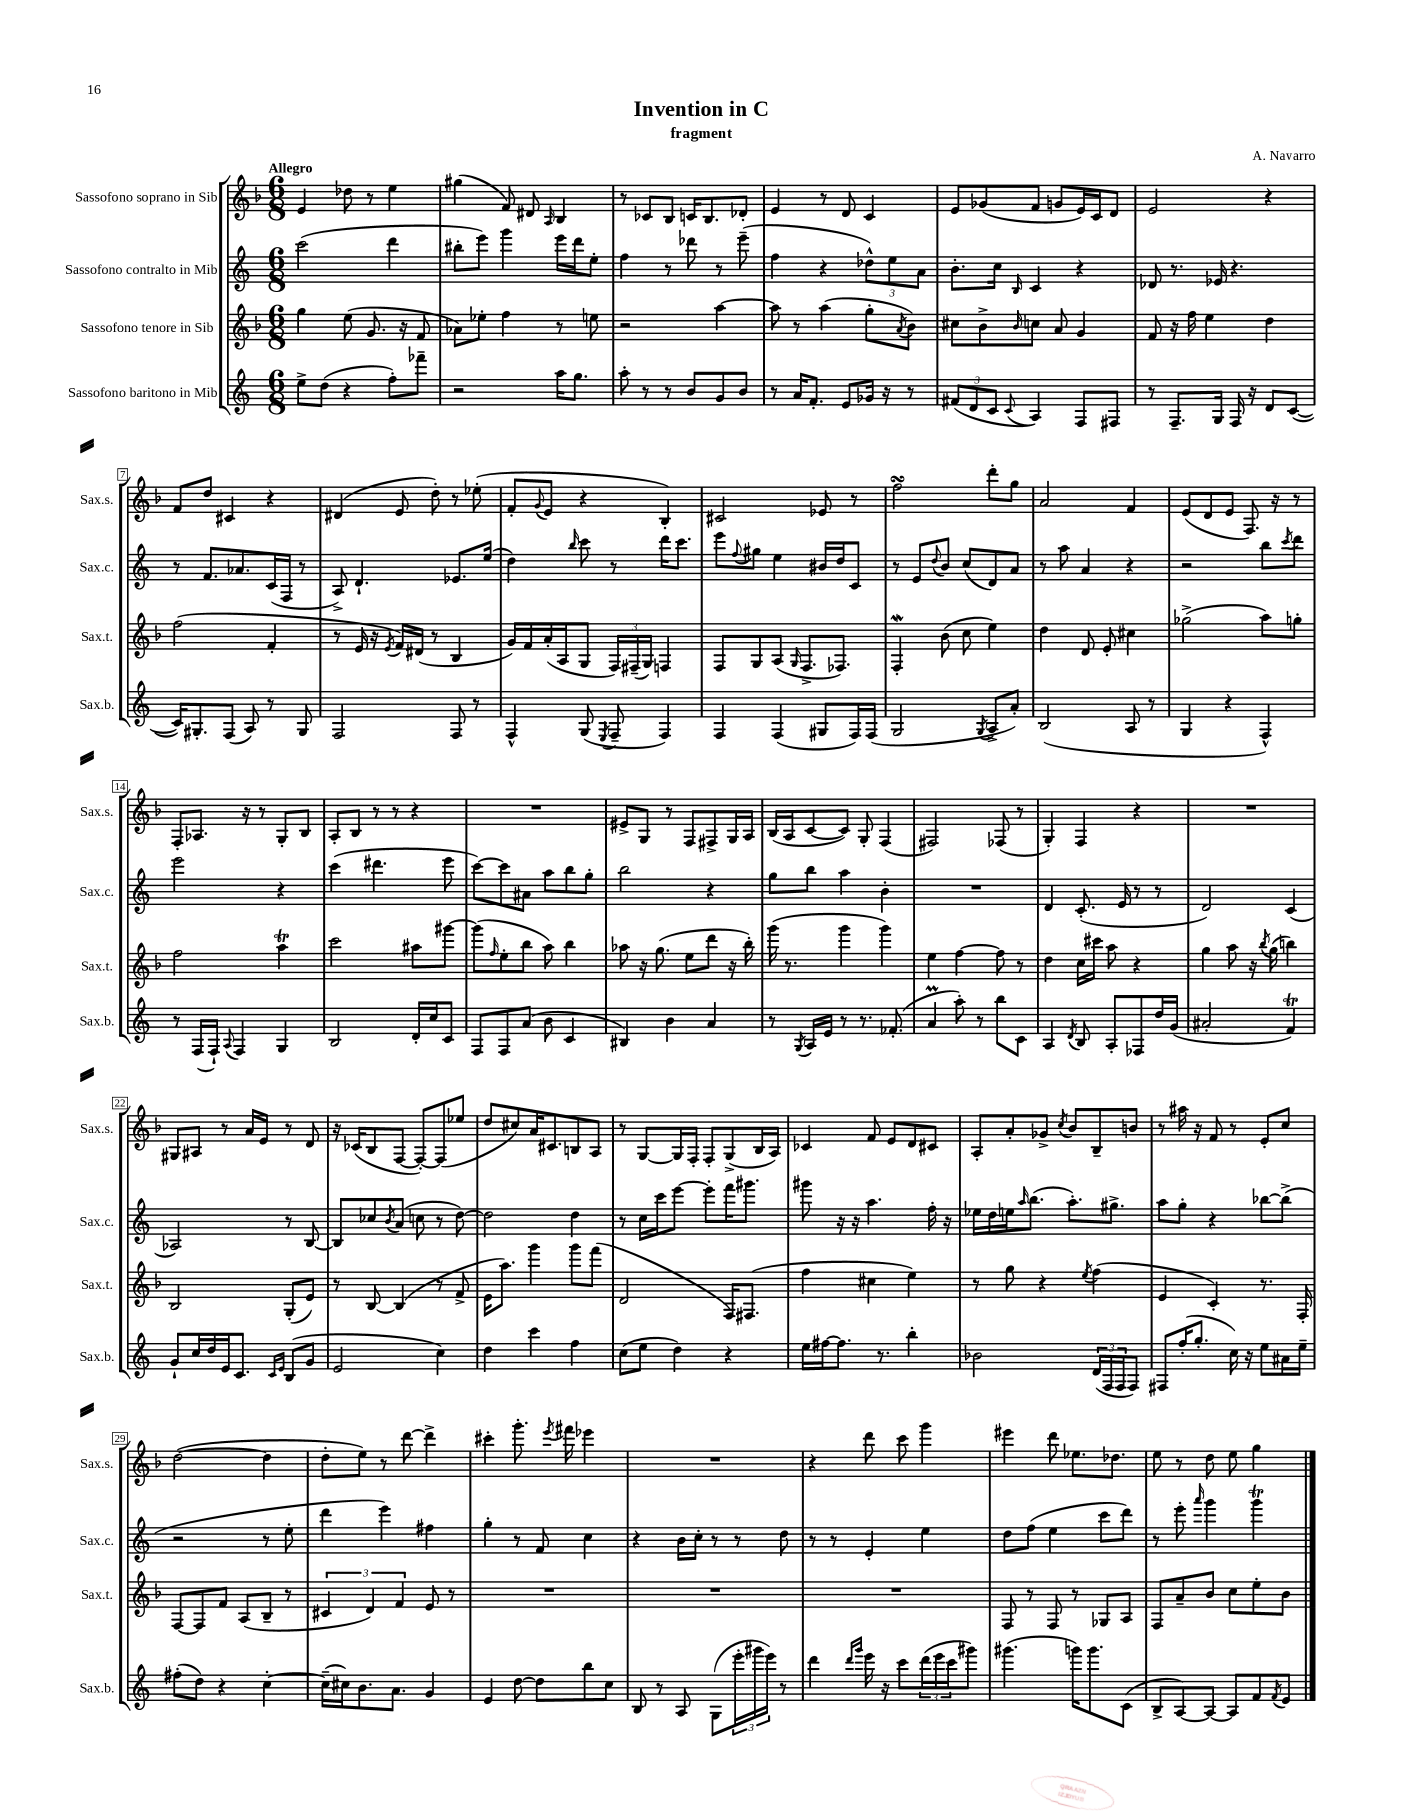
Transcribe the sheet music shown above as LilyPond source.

\header { title = "Invention in C" composer = "A. Navarro" subtitle = "fragment" }
<<
\new StaffGroup <<
\new Staff = "s0" \with { instrumentName = "Sassofono soprano in Sib" shortInstrumentName = "Sax.s." } {
    \clef treble \key f \major \numericTimeSignature \time 6/8 \tempo "Allegro"
    e'4 des''8 r8 e''4 |
    gis''4( f'8) dis'8 \grace { a16 } bes4 |
    r8 ces'8 bes8 c'16 bes8. des'8-. |
    e'4 r8 d'8 c'4 |
    e'8 ges'8( f'8 g'8 e'16) c'16 d'8 |
    e'2 r4 |
    f'8 d''8 cis'4 r4 |
    dis'4( e'8 d''8-.) r8 ees''8-.( |
    f'8-. \appoggiatura { g'8 } e'8 r4 bes4-.) |
    cis'2 ees'8 r8 |
    f''2\turn d'''8-. g''8 |
    a'2 f'4 |
    e'8( d'8 e'8 f8.) r16 r8 |
    f8-. aes8. r16 r8 g8-. bes8 |
    a8-. bes8 r8 r8 r4 |
    R2. |
    eis'8-> g8 r8 f8 fis8-> g16 a16 |
    bes16( a16 c'8~ c'8) g8-. f4( |
    fis2) fes8( r8 |
    g4-.) f4 r4 |
    R2. |
    gis8 ais8 r8 a'16 e'16 r8 d'8 |
    r16 ces'16( bes8 f8~ f8~-.) f8( ees''8 |
    d''8 cis''8) a'16 cis'8. b8 a8 |
    r8 g8~ g16 f16-. f8-. g8->( bes16 a16) |
    ces'4 f'8 e'8 d'8 cis'8 |
    a8-. a'8-. ges'8-> \acciaccatura { c''8 } bes'8 bes8-- b'8 |
    r8 ais''16 r16 f'8 r8 e'8-. c''8 |
    d''2~( d''4 |
    d''8-. e''8) r8 d'''8~ d'''4-> |
    cis'''4-. g'''8.-. \acciaccatura { e'''8 } fis'''16 ees'''4 |
    R2. |
    r4 d'''8 c'''8 g'''4 |
    eis'''4 d'''8 ees''8. des''8. |
    e''8 r8 d''8 e''8 g''4 \bar "|." |
}
\new Staff = "s1" \with { instrumentName = "Sassofono contralto in Mib" shortInstrumentName = "Sax.c." } {
    \clef treble \key c \major \numericTimeSignature \time 6/8
    c'''2( d'''4 |
    bis''8-. e'''8) g'''4 e'''16 d'''16 e''8-. |
    f''4 r8 des'''8 r8 e'''8--( |
    f''4 r4 \tuplet 3/2 { des''8-^) e''8 a'8 } |
    b'8.-. c''16 \grace { b16 } c'4 r4 |
    des'8 r8. ees'16 r4. |
    r8 f'8. aes'8. c'16( f16 r8 |
    a8->) d'4.-! ees'8. e''16( |
    d''4) \grace { b''16 } c'''8 r8 d'''16 c'''8. |
    e'''8 \appoggiatura { f''8 } gis''8 e''4 bis'16 d''16 c'8 |
    r8 e'8 \appoggiatura { d''8 } b'8 c''8( d'8) a'8 |
    r8 a''8 a'4 r4 |
    r2 b''8 \acciaccatura { c'''8 } d'''8 |
    e'''2 r4 |
    c'''4( dis'''4. e'''8 |
    c'''8~) c'''8 ais'8 a''8 b''8 g''8-. |
    b''2 r4 |
    g''8 b''8 a''4 b'4-. |
    R2. |
    d'4 c'8.-.( e'16 r8 r8 |
    d'2) c'4( |
    aes2) r8 b8~ |
    b8 ces''8 \acciaccatura { b'8 } a'8( c''8 r8 d''8~) |
    d''2 d''4 |
    r8 c''16 c'''16 e'''8~ e'''8-. f'''16 gis'''8. |
    gis'''8 r16 r16 a''4. f''16-. r16 |
    ees''16 d''16 e''16 \grace { a''16 } b''8.( a''8.-.) gis''8.-> |
    a''8 g''8-. r4 bes''8~ bes''8->( |
    r2 r8 e''8-. |
    d'''4 e'''4) fis''4 |
    g''4-. r8 f'8 c''4 |
    r4 b'16 c''16-. r8 r8 d''8 |
    r8 r8 e'4-. e''4 |
    d''8 f''8( e''4 c'''8 d'''8) |
    r8 e'''8-. \grace { a'''16 } g'''4 g'''4\trill \bar "|." |
}
\new Staff = "s2" \with { instrumentName = "Sassofono tenore in Sib" shortInstrumentName = "Sax.t." } {
    \clef treble \key f \major \numericTimeSignature \time 6/8
    g''4 e''8( g'8. r16 f'8 |
    aes'8) ees''8-. f''4 r8 e''8 |
    r2 a''4~ |
    a''8 r8 a''4( g''8-. \acciaccatura { a'8 } bes'8) |
    cis''8 bes'8-> \grace { bes'16 } c''8 a'8 g'4 |
    f'8 r16 f''16 e''4 d''4 |
    f''2( f'4-. |
    r8 e'16 r16 \acciaccatura { e'8 } f'16) dis'16( r8 bes4 |
    g'16) f'16 a'16-.( a16 g8 \tuplet 3/2 { f16) fis16--( g16) } f4 |
    f8 g8 a8( \grace { g16 } f8.-> fes8.) |
    f4-.\mordent bes'8( c''8 e''4) |
    d''4 d'8 e'8-. cis''4 |
    ges''2->( a''8) g''8-. |
    f''2 a''4\trill |
    c'''2 ais''8 gis'''8~ |
    gis'''8( \grace { f''16 } e''8-. bes''8 a''8) bes''4 |
    aes''8 r16 g''8.( e''8 d'''8 r16 bes''16-.) |
    g'''16( r8. g'''4 g'''4) |
    e''4 f''4~ f''8 r8 |
    d''4 c''16 cis'''16 a''8 r4 |
    g''4 a''8 r16 \acciaccatura { bes''8 } g''16( b''4) |
    bes2 g8-.( e'8) |
    r8 bes8~ bes4( r8 f'8-> |
    e'16 a''8.) g'''4 g'''8 f'''8( |
    d'2 f16) fis8.( |
    f''4 cis''4 e''4) |
    r8 g''8 r4 \acciaccatura { e''8 } f''4( |
    e'4 c'4-.) r8. f16-. |
    f8~ f8 f'8 a8( bes8-- r8 |
    \tuplet 3/2 { cis'4 d'4) f'4 } e'8 r8 |
    R2. |
    R2. |
    R2. |
    f8 r8 f8 r8 ges8 a8 |
    f8 a'8-- bes'8 c''8 e''8-. bes'8 \bar "|." |
}
\new Staff = "s3" \with { instrumentName = "Sassofono baritono in Mib" shortInstrumentName = "Sax.b." } {
    \clef treble \key c \major \numericTimeSignature \time 6/8
    e''8-> d''8( r4 f''8-.) fes'''8-- |
    r2 a''16 g''8. |
    a''8-. r8 r8 b'8 g'8 b'8 |
    r8 a'16 f'8.-. e'8 ges'16 r16 r8 |
    \tuplet 3/2 { fis'8( d'8 c'8 } \appoggiatura { c'8 } a4) f8 fis8 |
    r8 f8.-- g16 f16 r16 d'8 c'8~( |
    c'16) gis8.-. f8( a8) r8 gis8 |
    f2 f8 r8 |
    f4-^ g8( \acciaccatura { e8 } f8-- f4) |
    f4 f4( gis8 f16) f16( |
    g2 \acciaccatura { g8 } a8-> a'8-.) |
    b2( a8 r8 |
    g4 r4 f4-^) |
    r8 f16( f16-!) \appoggiatura { a8 } f4 g4 |
    b2 d'16-. c''16 c'8 |
    f8 f8 a'8( b'8 c'4 |
    bis4) b'4 a'4 |
    r8 \acciaccatura { g8 } a16 e'16 r8 r8. fes'8.-.( |
    a'4\prall a''8-.) r8 b''8 c'8 |
    a4 \acciaccatura { d'8 } b8 a8-. fes8 d''16 g'16( |
    ais'2-. f'4\trill) |
    g'8-! c''16 d''16 e'16 c'8. \grace { c'16 e'16 } b8( g'8 |
    e'2 c''4) |
    d''4 c'''4 f''4 |
    c''8( e''8 d''4) r4 |
    e''16 fis''16~ fis''8. r8. b''4-. |
    bes'2 \tuplet 3/2 { d'16( f16 f16 } f8) |
    fis8 f''16-.( g''8.-. c''16) r16 e''8 ais'16 e''16-- |
    fis''8-.( d''8) r4 c''4~-. |
    c''16--( cis''16) b'8. a'8. g'4 |
    e'4 d''8~ d''8 b''8 c''8 |
    b8 r8 a8 g8( \tuplet 3/2 { e'''16-. gis'''16 e'''16) } r8 |
    d'''4 \grace { d'''16 g'''16 } e'''16 r16 c'''8 \tuplet 3/2 { d'''16( e'''16 c'''16 } gis'''8) |
    gis'''4.( g'''16) g'''8. c'8( |
    b8-> a8~) a8~ a8 f'8 \acciaccatura { f'8 } e'8 \bar "|." |
}
>>
>>
\layout { \context { \Score \override BarNumber.stencil = #(make-stencil-boxer 0.1 0.3 ly:text-interface::print) } }
